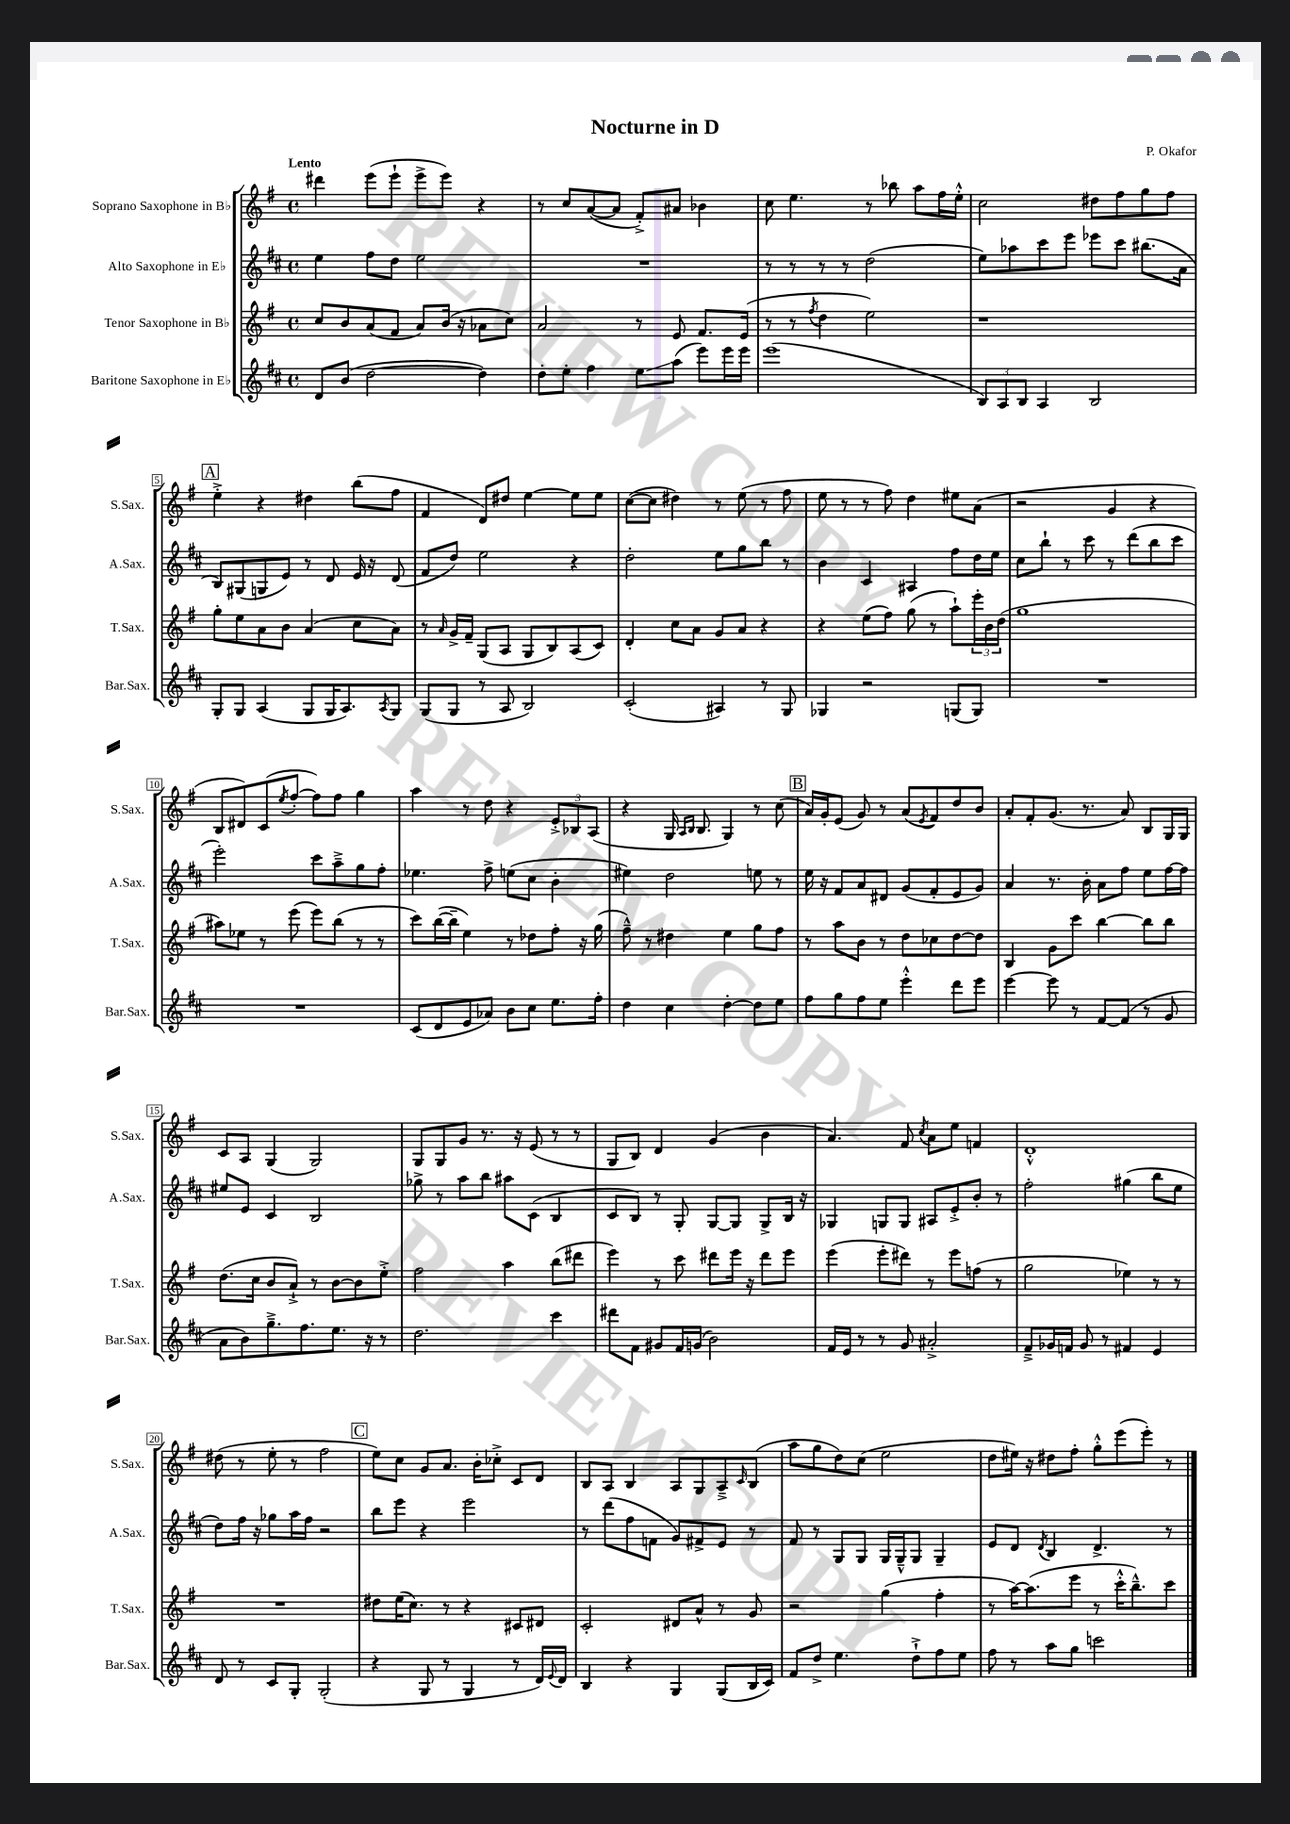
\header { title = "Nocturne in D" composer = "P. Okafor" }
<<
\new StaffGroup <<
\new Staff = "s0" \with { instrumentName = "Soprano Saxophone in Bb" shortInstrumentName = "S.Sax." } {
    \clef treble \key g \major \defaultTimeSignature \time 4/4 \tempo "Lento"
    dis'''4 e'''8( e'''8-! e'''8-> e'''8) r4 |
    r8 c''8 a'8~( a'8 fis'8-.->) ais'8 bes'4 |
    c''8 e''4. r8 bes''8 a''8 fis''16 e''16-.-^ |
    c''2 dis''8 fis''8 g''8 fis''8 |
    \mark \markup { \box "A" } e''4-.-> r4 dis''4 b''8( fis''8 |
    fis'4 d'8) dis''8 e''4~ e''8 e''8 |
    c''8~( c''8 dis''4) r8 e''8( r8 fis''8 |
    e''8 r8 r8 fis''8) d''4 eis''8 a'8( |
    r2 g'4 r4 |
    b8 dis'8) c'8( \acciaccatura { e''8 } fis''8~-. fis''8) fis''8 g''4 |
    a''4 r8 d''8 r4 \tuplet 3/2 { e'8-.-> bes8 a8( } |
    r4 g16 \grace { a16 b16 } b8. g4) r8 c''8( |
    \mark \markup { \box "B" } a'16) g'16-. e'8( g'8) r8 a'8( \acciaccatura { e'8 } fis'8) d''8 b'8 |
    a'8-. fis'8-. g'8.( r8. a'8) b8 g16 g16 |
    c'8 a8 g4( g2) |
    g8 g8 g'8 r8. r16 e'8( r8 r8 |
    g8 b8) d'4 g'4( b'4 |
    a'4.) fis'8 \acciaccatura { c''8 } a'8 e''8 f'4 |
    d'1-.-^ |
    dis''8( r8 e''8-. r8 fis''2 |
    \mark \markup { \box "C" } e''8) c''8 g'8 a'8. b'16-. ces''8-.-> c'8 d'8 |
    b8 a8 b4 a8 g8 a8---> \grace { c'16 } b8( |
    a''8 g''8 d''8) c''8( e''2 |
    d''8 eis''16) r16 dis''8 fis''8-. g''8-.-^ e'''8( e'''8-.) r8 \bar "|." |
}
\new Staff = "s1" \with { instrumentName = "Alto Saxophone in Eb" shortInstrumentName = "A.Sax." } {
    \clef treble \key d \major \defaultTimeSignature \time 4/4
    e''4 fis''8 d''8 e''2 |
    R1 |
    r8 r8 r8 r8 d''2( |
    e''8) aes''8 cis'''8 e'''8 ees'''8 cis'''8 bis''8.( a'16 |
    \mark \markup { \box "A" } b8) gis8( g8 e'8) r8 d'8 e'16 r16 d'8( |
    fis'8 d''8) e''2 r4 |
    d''2-. e''8 g''8 b''8 r8 |
    b'4 cis'4 ais4 fis''8 d''16 e''16 |
    cis''8 b''8-! r8 cis'''8 r8 d'''8( b''8 cis'''8 |
    e'''2-.) cis'''8 a''8---> g''8 fis''8-. |
    ees''4. fis''8-> e''8( cis''8 b'4-. |
    eis''4) d''2 e''8 r8 |
    \mark \markup { \box "B" } e''16 r16 fis'8 a'8 dis'8 g'8( fis'8-. e'8 g'8) |
    a'4 r8. b'16-. a'8 fis''8 e''8 fis''16~ fis''16 |
    eis''8 e'8 cis'4 b2 |
    ges''8-> r8 a''8 b''8 ais''8 cis'8( b4 |
    cis'8 b8) r8 g8-. g8~ g8 g8-> b16 r16 |
    ges4 g8 g8 ais8 e'8-.-> b'8-. r8 |
    fis''2-. gis''4( b''8 e''8 |
    d''8) fis''16 r16 ges''8 a''16 fis''16 r2 |
    \mark \markup { \box "C" } b''8 e'''8 r4 e'''2 |
    r8 d'''8( fis''8 f'8 g'8) fis'8-> e'8 r8 |
    fis'8 r8 g8 g8 g16 g16---^ g8 g4-- |
    e'8 d'8 \acciaccatura { d'8 } b4 d'4.-> r8 \bar "|." |
}
\new Staff = "s2" \with { instrumentName = "Tenor Saxophone in Bb" shortInstrumentName = "T.Sax." } {
    \clef treble \key g \major \defaultTimeSignature \time 4/4
    c''8 b'8 a'8( fis'8 a'8) b'16( r16 aes'8 c''8) |
    a'2 r8 e'8 fis'8. e'16( |
    r8 r8 \acciaccatura { fis''8 } d''4 e''2) |
    r1 |
    \mark \markup { \box "A" } g''8-. e''8 a'8 b'8 a'4( c''8 a'8) |
    r8 \grace { a'16 } g'16-> fis'16-- g8( a8 g8 b8) a8( c'8) |
    d'4-. c''8 a'8 g'8 a'8 r4 |
    r4 e''8( fis''8) g''8( r8 a''8-!) \tuplet 3/2 { e'''16-. b'16 d''16( } |
    g''1 |
    ais''8) ees''8 r8 e'''8( e'''8) b''8( r8 r8 |
    c'''8) b''16~( b''16-- e''4) r8 des''8 fis''8-. r16 g''16( |
    fis''8---^) r8 dis''4 e''4 g''8 fis''8 |
    \mark \markup { \box "B" } r8 a''8 b'8 r8 d''8 ces''8 d''8~ d''8 |
    b4 g'8 c'''8 b''4~ b''8 b''8 |
    d''8.( c''16 b'8 a'8-!->) r8 b'8~ b'8 e''8-.-> |
    fis''2 a''4 b''8( dis'''8 |
    e'''4) r8 c'''8 dis'''8 e'''16 r16 dis'''8 e'''8 |
    e'''4( e'''8-. dis'''8) r8 e'''8 f''8( r8 |
    g''2 ees''4) r8 r8 |
    R1 |
    \mark \markup { \box "C" } dis''8 e''16( c''8.) r8 r4 cis'8 dis'8 |
    c'2-. dis'8 a'8-^ r8 g'8 |
    r2 g''4( fis''4-. |
    r8 a''16~) a''8.( e'''8 r8 c'''16-.-^ b''8.---^) c'''8 \bar "|." |
}
\new Staff = "s3" \with { instrumentName = "Baritone Saxophone in Eb" shortInstrumentName = "Bar.Sax." } {
    \clef treble \key d \major \defaultTimeSignature \time 4/4
    d'8 b'8( d''2~ d''4) |
    d''8-. e''8-. fis''4 e''8\glissando a''8( e'''8) e'''16 e'''16 |
    e'''1( |
    \tuplet 3/2 { b8) a8 b8 } a4 b2 |
    \mark \markup { \box "A" } g8-. g8 a4( g8 g16 a8.) \acciaccatura { a8 } g8 |
    g8( g8 r8 a8 b2) |
    cis'2-.( ais4) r8 g8 |
    ges4 r2 g8( g8) |
    R1 |
    R1 |
    cis'8( d'8 e'8 aes'8) b'8 cis''8 e''8. fis''16-. |
    d''4 cis''4 d''4~-. d''8 e''8 |
    \mark \markup { \box "B" } fis''8 g''8 fis''8 e''8 e'''4-.-^ d'''8 e'''8 |
    e'''4~ e'''8 r8 fis'8~ fis'8( r8 g'8 |
    a'8 b'8) g''8.---> fis''8. e''8. r16 r8 |
    d''2. cis'''4 |
    dis'''8 fis'8 gis'8 fis'16 g'16( b'2) |
    fis'16 e'16 r8 r8 g'8 ais'2-.-> |
    fis'8---> ges'16 f'16 ges'8 r8 fis'4 e'4 |
    d'8 r8 cis'8 g8-. g2-.( |
    \mark \markup { \box "C" } r4 g8 r8 g4 r8 d'16) \appoggiatura { e'8 } d'16 |
    b4 r4 g4 g8( b16 cis'16) |
    fis'8 d''8-> e''4. d''8-!-> fis''8 e''8 |
    fis''8 r8 a''8 g''8 c'''2 \bar "|." |
}
>>
>>
\layout { \context { \Score \override BarNumber.stencil = #(make-stencil-boxer 0.1 0.3 ly:text-interface::print) } }
